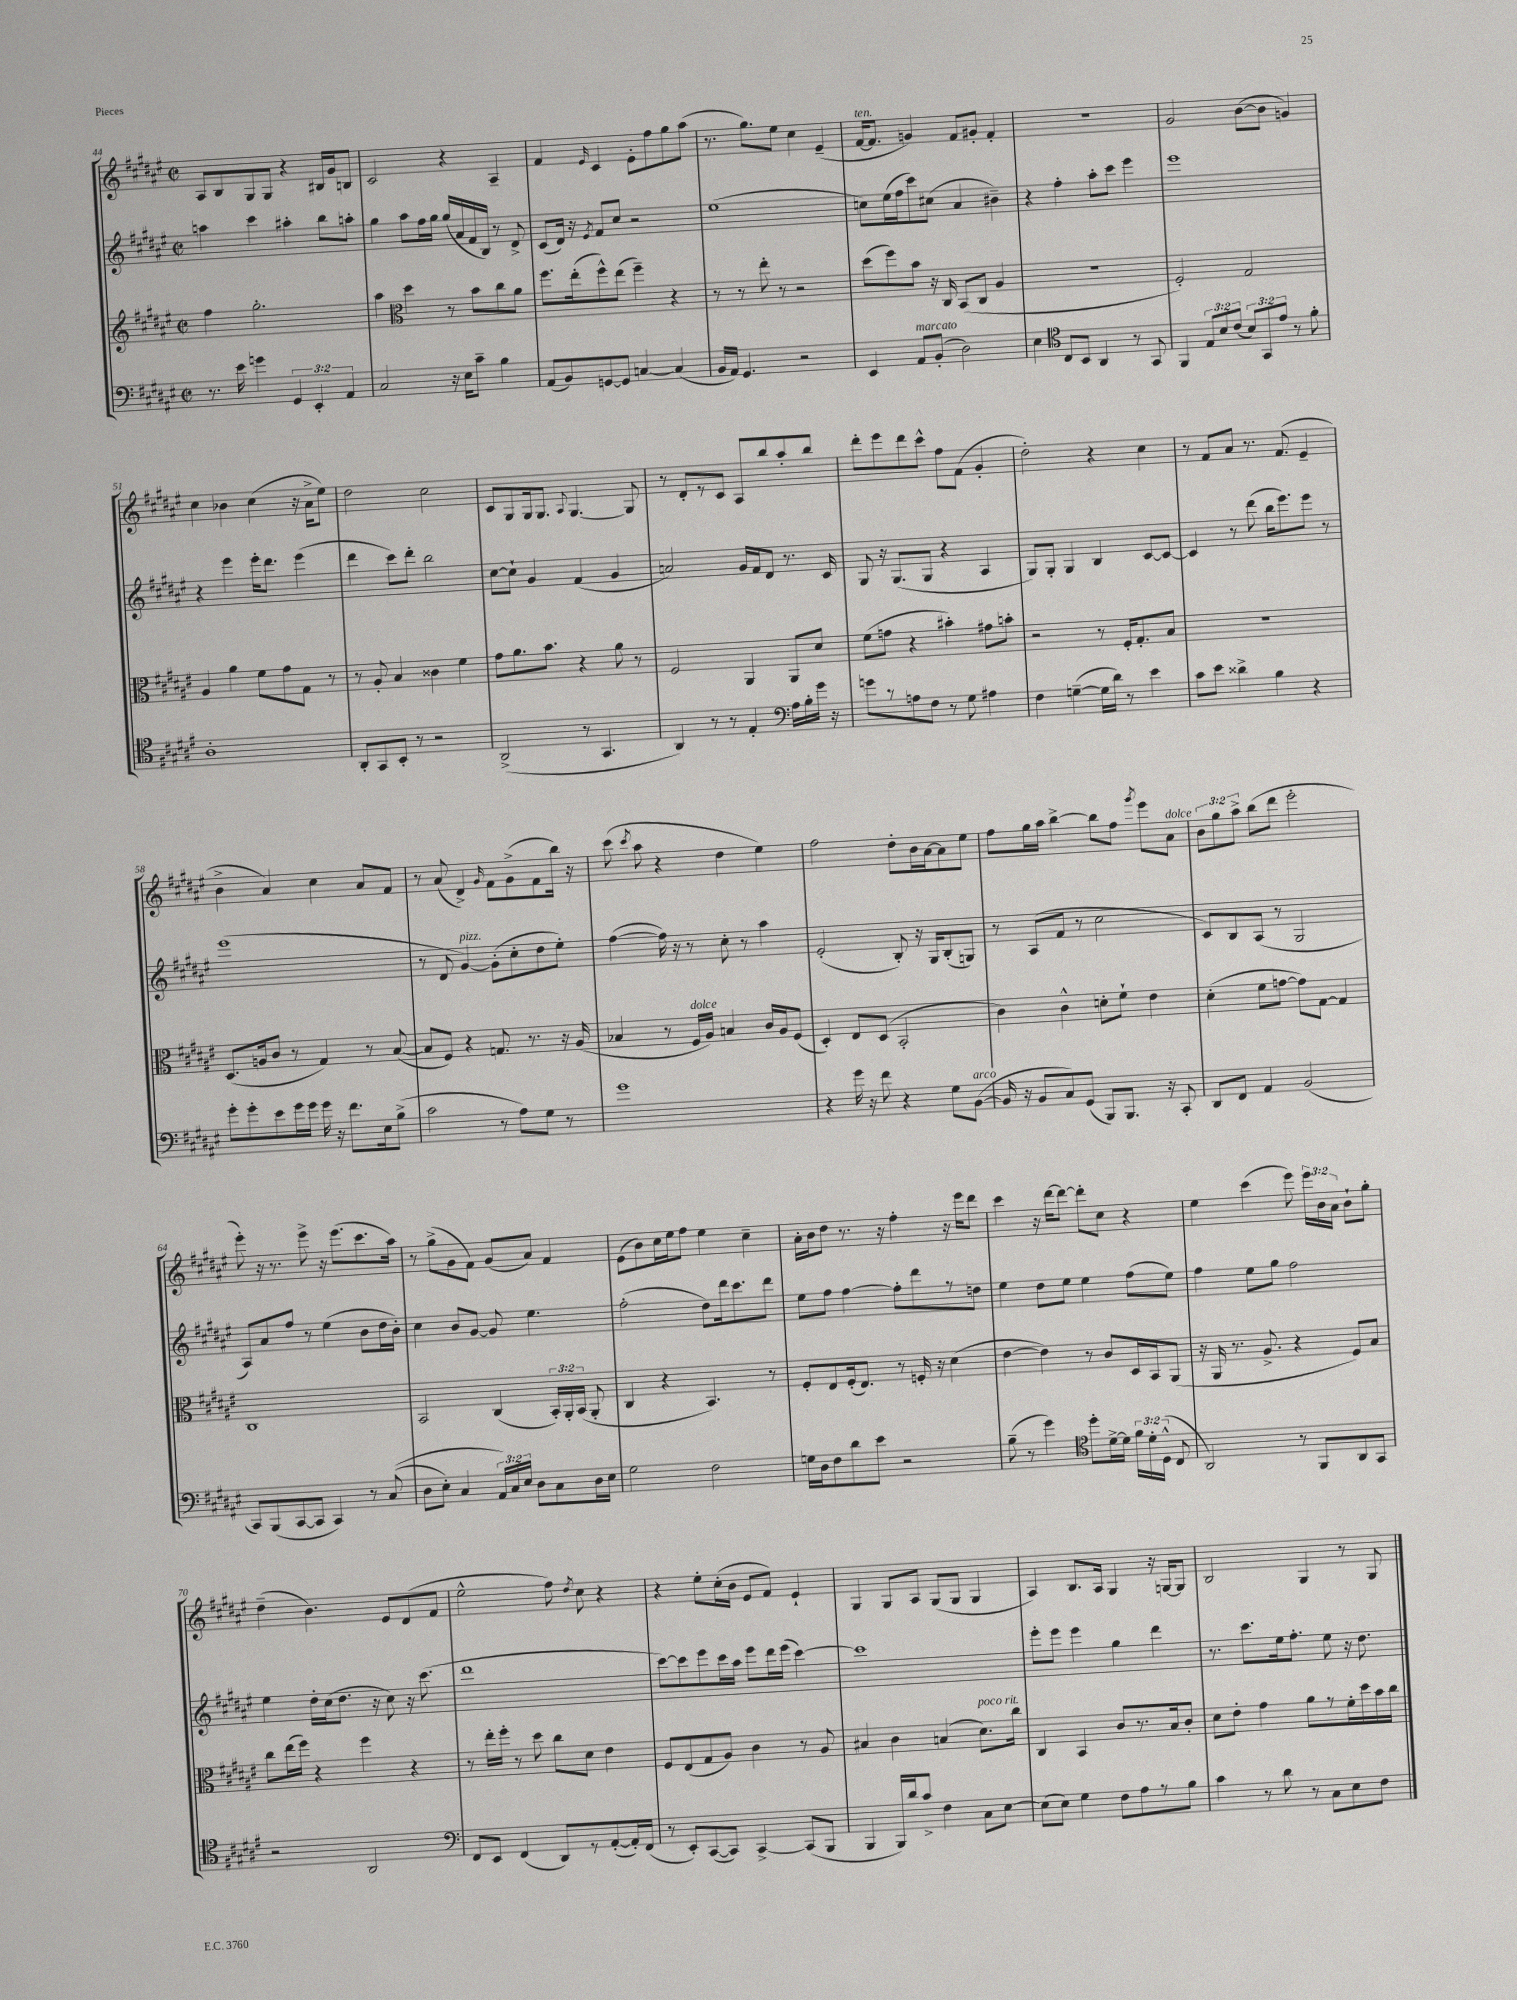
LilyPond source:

<<
\new StaffGroup <<
\new Staff = "s0" {
    \clef treble \key fis \major \defaultTimeSignature \time 2/2 \override Staff.TupletNumber.text = #tuplet-number::calc-fraction-text
    \autoBeamOff ais8[ b8 gis8 gis8] r4 bis16[ gis'16 b8] |
    cis'2 r4 ais4-- |
    fis'4 \grace { eis'16 } cis'4 eis'8[-. fis''8 gis''8 ais''8]( |
    r8. gis''8.[) eis''8] cis''4 eis'4--( |
    fis'16[~^\markup { \italic "ten." } fis'8.] g'4) fis'8[ gis'8]-. fis'4-. |
    R1 |
    gis'2 b'8[~( b'8] g'4) |
    cis''4 bes'4 cis''4( r16 ais'16[-> eis''8]) |
    dis''2 cis''2 |
    cis'8[ gis8 gis16 gis8.] \appoggiatura { ais8 } gis4.~ gis8 |
    r8 dis'8[-. r8 cis'8] ais8[ b''8 ais''8-. b''8] |
    dis'''8[-. eis'''8 dis'''8 cis'''8]-^ fis''8[ fis'8]( gis'4-. |
    dis''2-.) r4 cis''4 |
    r8 fis'8[ ais'8] r8. fis'8.( eis'4-- |
    b'4-> ais'4) cis''4 ais'8[ fis'8] |
    r8 ais'8( dis'4->) \grace { gis'16 } fis'8[ gis'8->( fis'8 b''16]) r16 |
    cis'''8( \acciaccatura { cis'''8 } ais''8 r4 dis''4 eis''4) |
    fis''2 dis''8[-. b'16 ais'16~ ais'8 eis''8] |
    fis''8[ gis''16 ais''16] b''4~-> b''8[ fis''8] \acciaccatura { gis'''8 } eis'''8[ ais'8]^\markup { \italic "dolce" } |
    \tuplet 3/2 { b'8[ gis''8 ais''8]-> } b''8[( dis'''8] eis'''2-. |
    eis'''8-.) r16 r8. eis'''8-> r16 eis'''8.[( cis'''8. ais''16]) |
    r8 gis''8[->( gis'8 fis'8]) gis'8[( ais'8]) fis'4 |
    eis'8[( b'8) cis''16 eis''16 fis''8] eis''4 cis''4-- |
    ais'16[-. b'16 dis''8] r8. r16 fis''4-. r16 eis'''16[ dis'''8] |
    cis'''4 r16 dis'''16[~ dis'''8]~ dis'''8[-. cis''8] r4 |
    eis''4 cis'''4( eis'''8) \tuplet 3/2 { eis'''16[ b'16 ais'16] } b'8[-! gis''8]-. |
    dis''4--( b'4.) eis'8[ dis'8( fis'8] |
    eis''2-^ fis''8) \acciaccatura { dis''8 } cis''8 r4 |
    r4 eis''8[-. cis''16-.( b'16] eis'8[ fis'8]) eis'4-! |
    gis4 gis8[ ais8] gis8[( gis8] gis4 |
    ais4) b8.[ ais16] gis4 r16 g16[~ g8] |
    b2 gis4 r8 gis8 \bar "|." |
}
\new Staff = "s1" {
    \clef treble \key fis \major \defaultTimeSignature \time 2/2
    \autoBeamOff a''4 cis'''4 ais''4-. b''8[ a''8]-. |
    gis''4 ais''8[ fis''16 gis''16] gis''16[( ais'16 fis'16 b16]) r8 dis'8-> |
    cis'8[( dis'16]) r16 \acciaccatura { eis'8 } fis'8[ cis''8] r2 |
    eis''1( |
    c''8[) eis''16( fis''16 cis'''8) cis''8]( ais'4 bis'4--) |
    r4 fis''4-. ais''8[-. cis'''8] eis'''4 |
    eis'''1 |
    r4 eis'''4 eis'''16[-. dis'''8.] eis'''4( |
    dis'''4 cis'''8[) dis'''8]-. b''2 |
    cis''8[~ cis''8]-! gis'4 fis'4( gis'4 |
    a'2) gis'16[ fis'16 dis'8] r8. cis'16 |
    gis8 r16 gis8.[( gis8] r4 ais4 |
    gis8[) gis8]-. gis4 b4 cis'8[~ cis'8]~ |
    cis'4 r8 dis'''8( b''16[ eis'''8.) eis'''8] r8 |
    eis'''1( |
    r8 dis'8 gis'4~^\markup { \italic "pizz." }) gis'8[-.( cis''8-. dis''8 eis''8]-.) |
    fis''4~( fis''16) r16 r8 cis''8-. r8 ais''4 |
    eis'2-.( b8-.) r16 gis16[ b8-.( g8]) |
    r8 ais8[( fis'8] r8 cis''2 |
    cis'8[) b8 ais8]( r8 gis2 |
    ais8[) ais'8 fis''8] r8 eis''4( b'8[ dis''16 b'16]-.) |
    cis''4 b'8[ gis'8]~ gis'8 eis''4. |
    fis''2-.( dis''8[) dis'''16 cis'''8. dis'''8] |
    eis''8[ fis''8] fis''4~ fis''8[-. dis'''8 r8 d''8] |
    eis''4 dis''8[ eis''8] eis''4 fis''8[( eis''8]) |
    fis''4 eis''8[ gis''8] fis''2 |
    eis''4 dis''16[-. cis''16( dis''8.] r16 cis''8) r16 cis'''8.( |
    dis'''1 |
    cis'''8[~) cis'''8 eis'''8 cis'''16 ais''16] eis'''8[ dis'''16 eis'''16]( cis'''4~) |
    cis'''1 |
    eis'''8[-. eis'''8] eis'''4 gis''4 dis'''4 |
    r8. cis'''8.[ eis''16 fis''8.]-. eis''8 r16 dis''8. \bar "|." |
}
\new Staff = "s2" {
    \clef treble \key fis \major \defaultTimeSignature \time 2/2 \override Staff.TupletNumber.text = #tuplet-number::calc-fraction-text
    \autoBeamOff fis''4 gis''2.-. |
    ais''4 \clef alto dis''4 r8 b'8[ cis''8 ais'8] |
    fis''8.[ eis''16-.( fis''8-^) eis''8]( fis''4--) r4 |
    r8 r8 eis''8-. r8 r2 |
    dis''8[( fis''8) b'8] r16 cis16 b,8[( cis8] ais4 |
    r1 |
    fis2-.) gis2 |
    ais4 ais'4 fis'8[ gis'8 gis8] r8 |
    r8 ais8-. b4 cisis'4 fis'4 |
    gis'8[ ais'8. b'8.] r4 ais'8 r8 |
    fis2 ais,4 ais,8[ dis'8] |
    fis'8[( g'8] r4 bis'4-.) gis'8[ b'8]-. |
    r2 r8 fis16[-. gis8.-. b8] |
    r1 |
    dis8.[( a16 cis'8] r8 gis4) r8 b8~( |
    b8[ fis8]) r4 g8. r8. r16 ais16( |
    bes4 r8 fis16[^\markup { \italic "dolce" } ais16]) b4 cis'16[ ais16 fis8]( |
    dis4-.) eis8[ dis8]( b,2-. |
    cis'4) cis'4-^ d'8[-. fis'8]-! eis'4 |
    dis'4-.( fis'8[ g'8]~ g'8[) gis8]~ gis4 |
    cis1 |
    b,2 cis4( \tuplet 3/2 { b,16[-.) ais,16-. b,16]( } ais,8-. |
    cis4 r4 b,4.) r8 |
    fis8[-. eis8 fis16-.( eis8.]) r8 f16-. r16 dis'4( |
    eis'4~ eis'4) r8 cis'8[ dis16 b,16 ais,8]( |
    r16 ais,16 r8. ais8.-> r4 fis8[) b8] |
    cis''8[ eis''16( fis''16]) r4 fis''4 r4 |
    r8 eis''16[-. fis''16]-. r8 dis''8 cis''8[ dis'8] eis'4 |
    fis8[ eis8( gis8 ais8]) cis'4 r8 ais8 |
    bis4 cis'4 b4( dis'8.[^\markup { \italic "poco rit." }) cis''16] |
    cis4 b,4 cis'8[ r8. b16 cis'8]-. |
    dis'8[ eis'8]-. gis'4 ais'8[ r8 fis'16-. dis''16 b'16 cis''16] \bar "|." |
}
\new Staff = "s3" {
    \clef bass \key fis \major \defaultTimeSignature \time 2/2 \override Staff.TupletNumber.text = #tuplet-number::calc-fraction-text
    \autoBeamOff r8. eis'16 g'4 \tuplet 3/2 { gis,4 eis,4-. ais,4 } |
    cis2 r16 eis16[ cis'8]-- b4 |
    ais,8[( b,8) g,8~ g,8] c4~ c4( |
    b,16[ ais,16]) gis,4. r2 |
    eis,4 ais,8[^\markup { \italic "marcato" } b,8]-.( dis2) |
    eis4 \clef tenor cis8[ b,8] ais,4 r8 gis,8 |
    fis,4 \tuplet 3/2 { eis8[ b8 cis'8]( } \tuplet 3/2 { b8[) gis,8 eis'8] } r8 fis'8-. |
    ais1-. |
    ais,8[-. gis,8 b,8]-. r8 r2 |
    ais,2->( r8 gis,4. |
    ais,4) r8 r8 eis4-. \clef bass ais16[ b16-. gis'16] r16 |
    g'8[ r8 a8 fis8] r8 gis8 ais4 |
    fis4 g4~--( g16[ dis'16]) r8 eis'4 |
    cis'8[ eis'8] disis'4-> b4 r4 |
    gis'8[-. gis'8-. eis'8 gis'16 gis'16] gis'16 r16 fis'8.[ eis16 b8]->( |
    cis'2 r8 ais8[) gis8] r8 |
    gis'1 |
    r4 gis'16 r16 fis'8 r4 gis8[ b,8]~^\markup { \italic "arco" }( |
    b,16 r16 b,8[ cis8) gis,8]( b,,8[) b,,8.] r16 cis,8-. |
    dis,8[ fis,8] ais,4 b,2( |
    cis,8[) b,,8( cis,8~ cis,8] cis,4) r8 cis8(\( |
    dis8[ eis8]-.) cis4 \tuplet 3/2 { ais,16[\) cis16 eis16] } dis8[ cis8 dis16 eis16] |
    gis2 fis2 |
    g16[ dis16 fis8 dis'8 eis'8] r2 |
    b8--( r8 gis'4) \clef tenor dis''8[-. dis'16~-> dis'16] \tuplet 3/2 { fis'16[ dis'16-. dis16]-^( } cis8 |
    ais,2) r8 fis,8[ ais,8 gis,8] |
    r2 ais,2 |
    \clef bass fis,8[ eis,8] fis,4( dis,8[) r8 ais,8~-.( ais,16-.) fis,16]( |
    r8 eis,8[-.) cis,8~( cis,8]) cis,4~-> cis,8[( b,,8] |
    b,,4 b,,16[) dis'16 cis'8]-> fis4 cis8[ eis8]~ |
    eis8[( eis8]) gis4 fis8[ ais8 r8 b8] |
    cis'4 r8 dis'8 r8 cis8[ eis8 fis8] \bar "|." |
}
>>
>>
\layout { \context { \Score currentBarNumber = #44 } }
